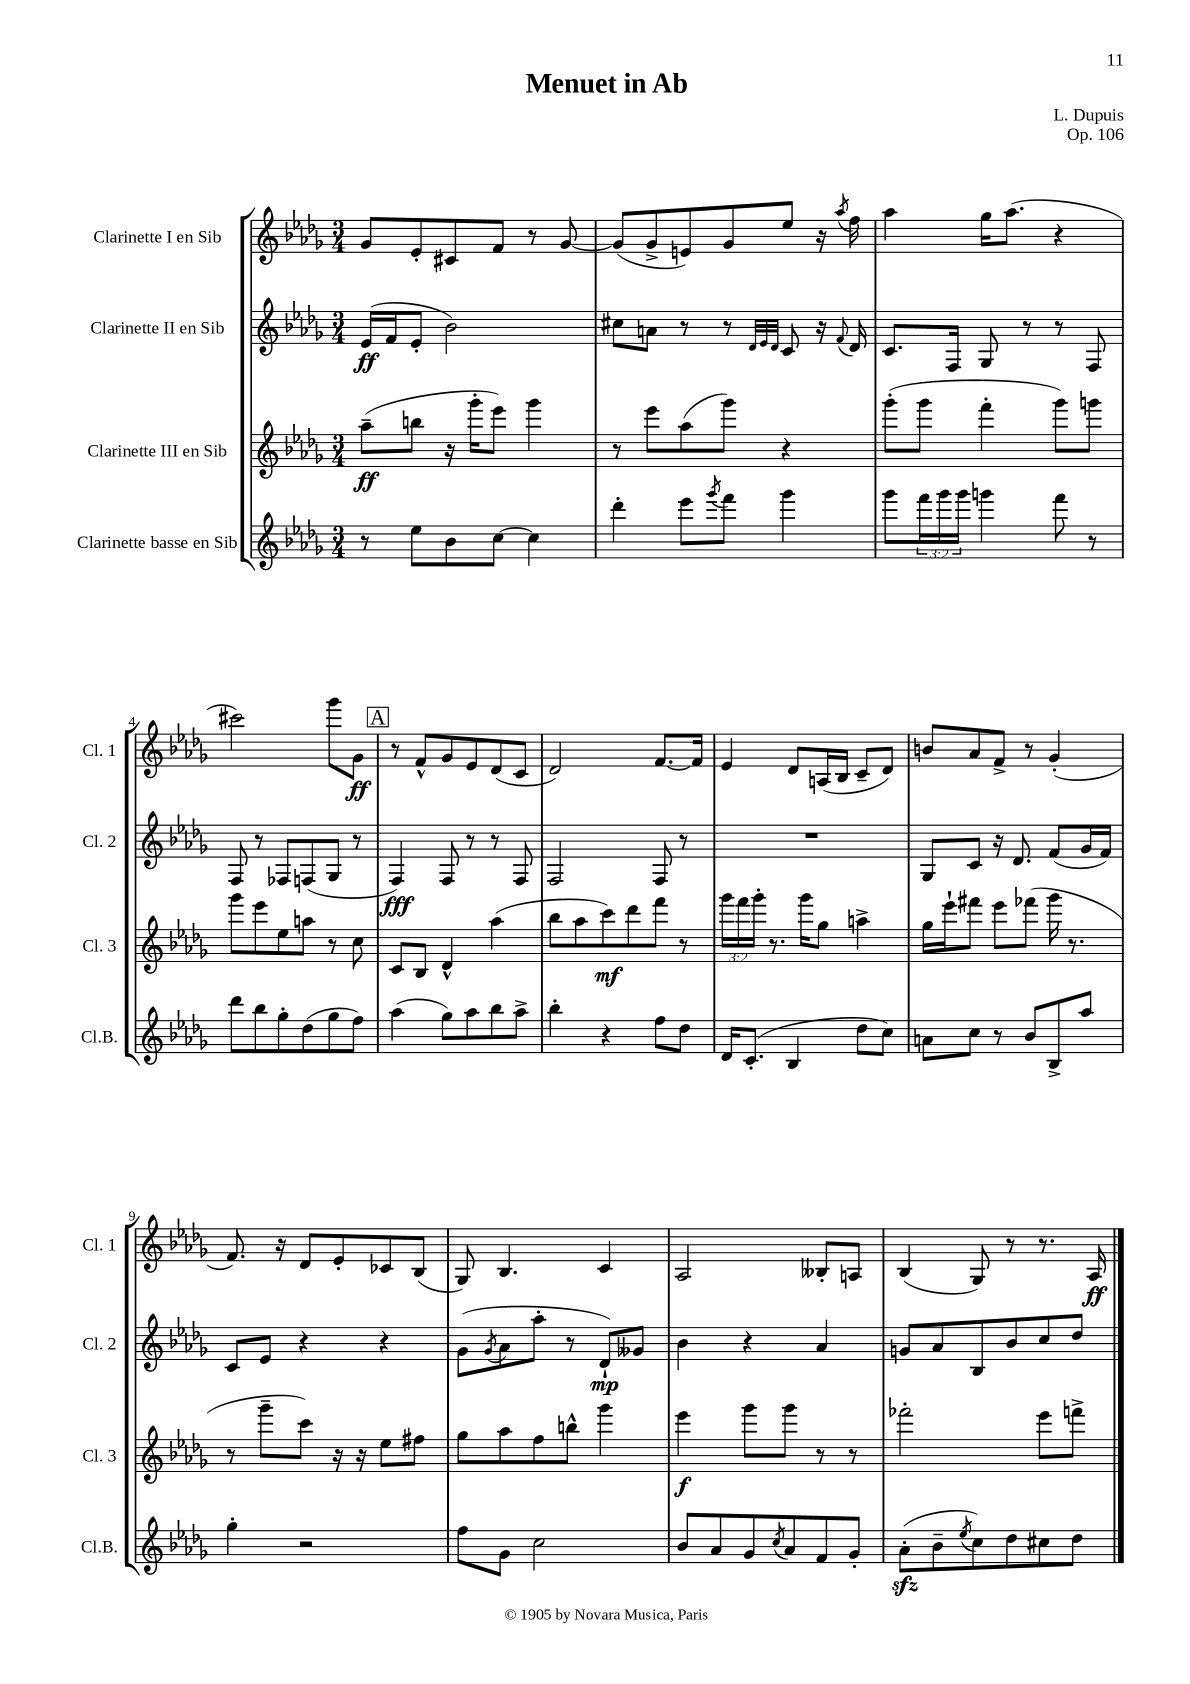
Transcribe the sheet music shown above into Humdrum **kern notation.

**kern	**kern	**dynam	**kern	**dynam	**kern	**dynam
*part4	*part3	*part3	*part2	*part2	*part1	*part1
*staff4	*staff3	*staff3	*staff2	*staff2	*staff1	*staff1
*I"Clarinette basse en Sib	*I"Clarinette III en Sib	*	*I"Clarinette II en Sib	*	*I"Clarinette I en Sib	*
*I'Cl.B.	*I'Cl. 3	*	*I'Cl. 2	*	*I'Cl. 1	*
*clefG2	*clefG2	*	*clefG2	*	*clefG2	*
*k[b-e-a-d-g-]	*k[b-e-a-d-g-]	*	*k[b-e-a-d-g-]	*	*k[b-e-a-d-g-]	*
*M3/4	*M3/4	*	*M3/4	*	*M3/4	*
=1	=1	=1	=1	=1	=1	=1
8r	(8aa-~\L	ff	(16e-/LL	ff	8g-/L	.
.	.	.	16f/J	.	.	.
8ee-\L	8bbn\J	.	8e-'/J	.	8e-'/	.
8b-\	16r	.	2b-\)	.	8c#X/	.
.	16ggg-'\KL	.	.	.	.	.
[8cc\J	8eee-\J)	.	.	.	8f/J	.
4cc\]	4ggg-\	.	.	.	8r	.
.	.	.	.	.	[8g-/	.
=2	=2	=2	=2	=2	=2	=2
4ddd-'\	8r	.	8cc#X\L	.	(8g-/L]	.
.	8eee-\L	.	8an\J	.	8g-^/	.
8eee-\L	(8aa-\	.	8r	.	8en/)	.
8qggg-/	.	.	.	.	.	.
8fff\J	8ggg-\J)	.	8r	.	8g-/	.
.	.	.	32qqd-/LLL	.	.	.
.	.	.	32qqe-/	.	.	.
.	.	.	32qqd-/JJJ	.	.	.
4ggg-\	4r	.	8c/	.	8ee-/J	.
.	.	.	16r	.	16r	.
.	.	.	8qqf/	.	8qaa-/	.
.	.	.	16d-/	.	16ff\	.
=3	=3	=3	=3	=3	=3	=3
8ggg-\L	(8ggg-'\L	.	8.c/L	.	4aa-\	.
24fff\L	8ggg-\J	.	.	.	.	.
24ggg-\	.	.	.	.	.	.
.	.	.	16F/Jk	.	.	.
24ggg-\JJ	.	.	.	.	.	.
4gggn\	4fff'\	.	8G-/	.	16gg-\KL	.
.	.	.	.	.	(8.aa-\J	.
.	.	.	8r	.	.	.
8fff\	8ggg-\L)	.	8r	.	4r	.
8r	8gggn\J	.	8F/	.	.	.
!!LO:LB:g=z
=4	=4	=4	=4	=4	=4	=4
8ddd-\L	8ggg-\L	.	8F/	.	2ccc#X\)	.
8bb-\	8eee-\	.	8r	.	.	.
8gg-'\	8ee-\	.	8F-X/L	.	.	.
(8dd-\	8aan\J	.	(8Fn/	.	.	.
8gg-\	8r	.	8G-/J	.	8ggg-\L	.
8ff\J)	8cc\	.	8r	.	8g-\J	ff
!!LO:REH:place=s1:t=A
=5	=5	=5	=5	=5	=5	=5
(4aa-\	8c/L	.	4F/)	fff	8r	.
.	8B-/J	.	.	.	8f^^/L	.
8gg-\L)	4d-^^/	.	8F/	.	8g-/	.
8aa-\	.	.	8r	.	8e-/	.
8bb-\	(4aa-\	.	8r	.	(8d-/	.
8aa-^\J	.	.	8F/	.	8c/J	.
=6	=6	=6	=6	=6	=6	=6
4bb-'\	8bb-\L	.	2F/	.	2d-/)	.
.	8aa-\	.	.	.	.	.
4r	8ccc\)	mf	.	.	.	.
.	8ddd-\	.	.	.	.	.
8ff\L	8fff\J	.	8F/	.	[8.f/L	.
8dd-\J	8r	.	8r	.	.	.
.	.	.	.	.	16f/Jk]	.
=7	=7	=7	=7	=7	=7	=7
16d-/KL	24ggg-\LL	.	2.r	.	4e-/	.
.	24fff\	.	.	.	.	.
(8.c'/J	.	.	.	.	.	.
.	24ggg-'\JJ	.	.	.	.	.
.	8.r	.	.	.	.	.
4B-/	.	.	.	.	8d-/L	.
.	16ggg-\KL	.	.	.	.	.
.	8gg-\J	.	.	.	(16An/L	.
.	.	.	.	.	16B-/JJ	.
8dd-\L	4aan^\	.	.	.	8c~/L	.
8cc\J)	.	.	.	.	8d-/J)	.
=8	=8	=8	=8	=8	=8	=8
8an\L	16gg-\LL	.	8G-/L	.	8bn/L	.
.	16eee-`\J	.	.	.	.	.
8cc\J	8fff#X\J	.	8c/J	.	8a-/	.
8r	8eee-\L	.	16r	.	8f^/J	.
.	.	.	8.d-/	.	.	.
8b-/L	(8fff-X\J	.	.	.	8r	.
8B-^/	16ggg-\	.	(8f/L	.	(4g-'/	.
.	8.r	.	.	.	.	.
8aa-/J	.	.	16g-/L	.	.	.
.	.	.	16f/JJ)	.	.	.
!!LO:LB:g=z
=9	=9	=9	=9	=9	=9	=9
4gg-'\	8r	.	8c/L	.	8.f/)	.
.	8ggg-~\L	.	8e-/J	.	.	.
.	.	.	.	.	16r	.
2r	8ccc\J)	.	4r	.	8d-/L	.
.	16r	.	.	.	8e-'/	.
.	16r	.	.	.	.	.
.	8ee-\L	.	4r	.	8c-X/	.
.	8ff#X\J	.	.	.	(8B-/J	.
=10	=10	=10	=10	=10	=10	=10
8ff\L	8gg-\L	.	(8g-\L	.	8G-/)	.
.	.	.	8qg-/	.	.	.
8g-\J	8aa-\	.	8a-\	.	4.B-/	.
2cc\	8ff\	.	8aa-'\J	.	.	.
.	8bbn^^\J	.	8r	.	.	.
.	4ggg-\	.	8d-`/L)	mp	4c/	.
.	.	.	8g--X/J	.	.	.
=11	=11	=11	=11	=11	=11	=11
8b-/L	4eee-\	f	4b-\	.	2A-/	.
8a-/	.	.	.	.	.	.
8g-/	8ggg-\L	.	4r	.	.	.
8qcc/	.	.	.	.	.	.
8a-/	8ggg-\J	.	.	.	.	.
8f/	8r	.	4a-/	.	8B--X'/L	.
8g-'/J	8r	.	.	.	8An/J	.
=12	=12	=12	=12	=12	=12	=12
(8a-zz'\L	2fff-X'\	.	8gn/L	.	(4B-/	.
8b-~\	.	.	8a-/	.	.	.
8qee-/	.	.	.	.	.	.
8cc\)	.	.	8B-/	.	8G-/)	.
8dd-\	.	.	8b-/	.	8r	.
8cc#X\	8eee-\L	.	8cc/	.	8.r	.
8dd-\J	8fffn^\J	.	8dd-/J	.	.	.
.	.	.	.	.	16A-/	ff
==	==	==	==	==	==	==
*-	*-	*-	*-	*-	*-	*-
